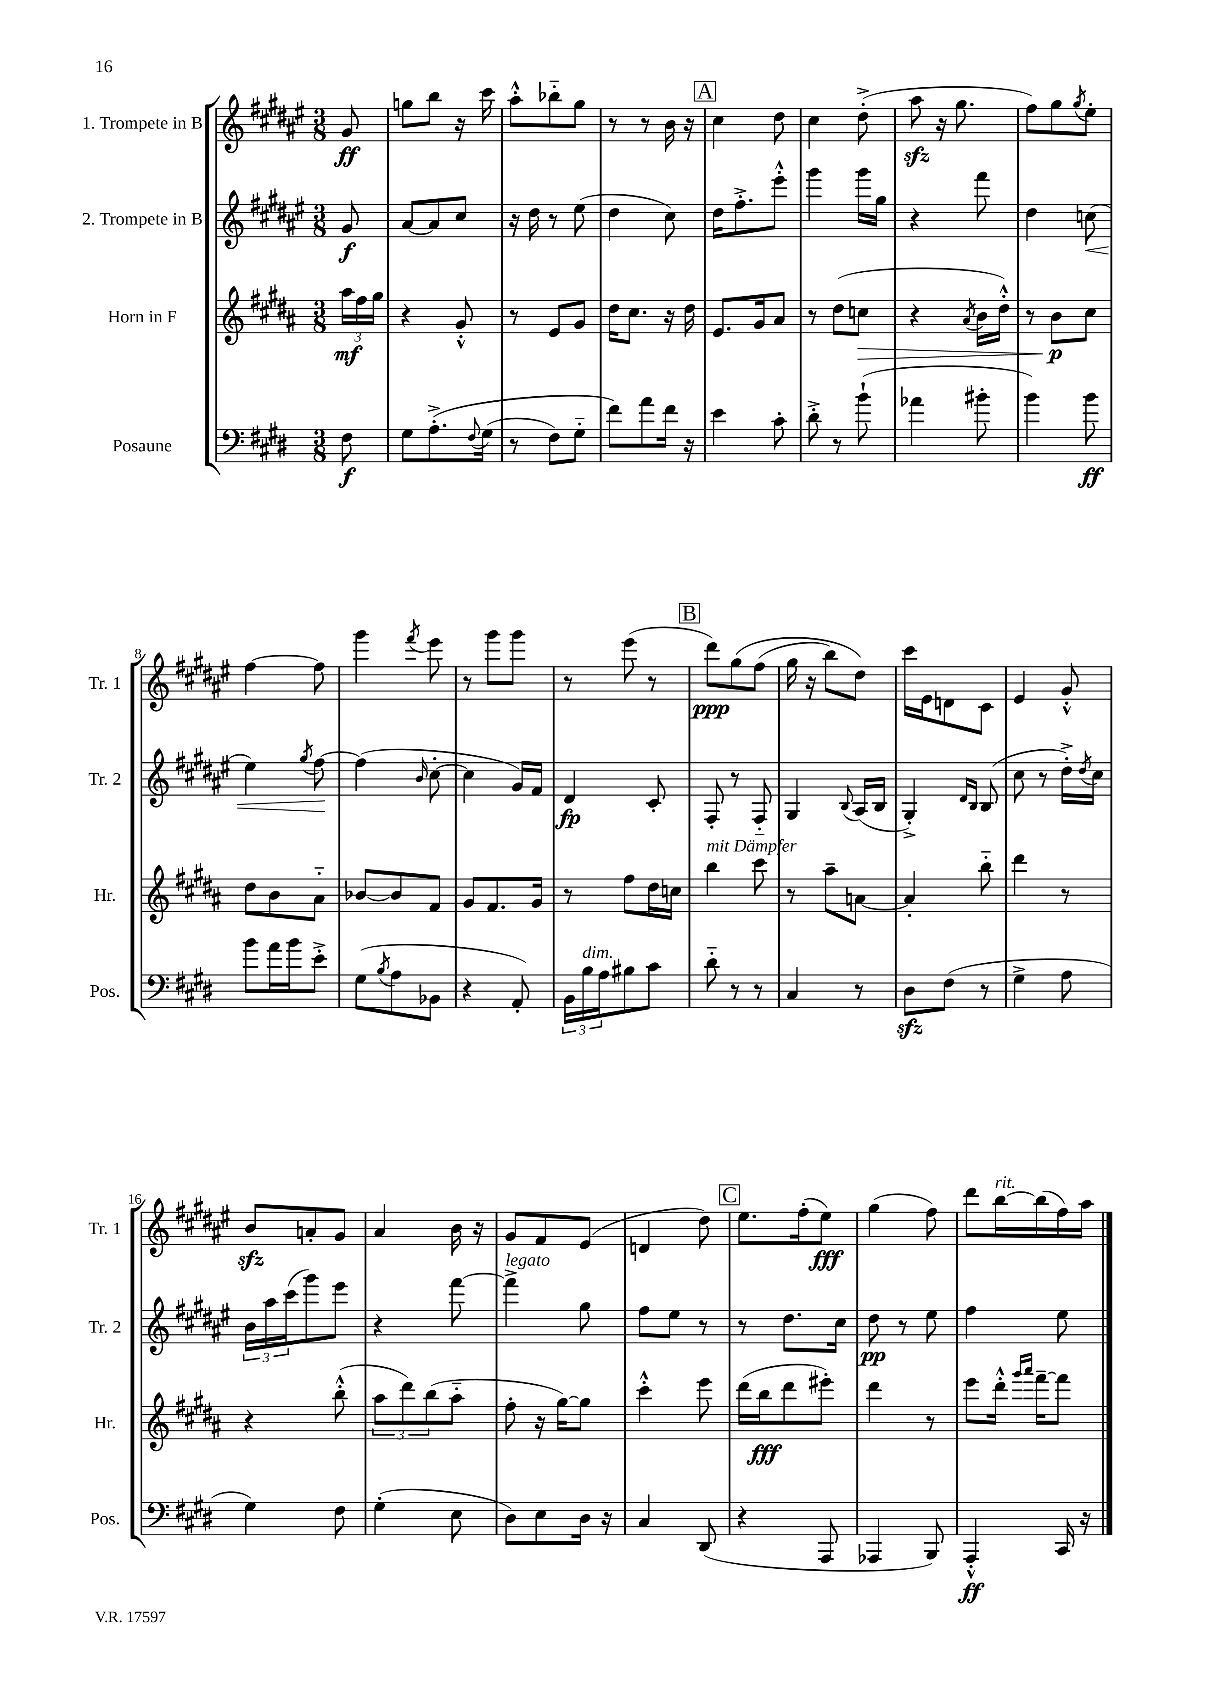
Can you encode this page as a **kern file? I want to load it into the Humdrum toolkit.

**kern	**dynam	**kern	**dynam	**kern	**dynam	**kern	**dynam
*part4	*part4	*part3	*part3	*part2	*part2	*part1	*part1
*staff4	*staff4	*staff3	*staff3	*staff2	*staff2	*staff1	*staff1
*I"Posaune	*	*I"Horn in F	*	*I"2. Trompete in B	*	*I"1. Trompete in B	*
*I'Pos.	*	*I'Hr.	*	*I'Tr. 2	*	*I'Tr. 1	*
*clefF4	*	*clefG2	*	*clefG2	*	*clefG2	*
*k[f#c#g#d#]	*	*k[f#c#g#d#a#]	*	*k[f#c#g#d#a#e#]	*	*k[f#c#g#d#a#e#]	*
*M3/8	*	*M3/8	*	*M3/8	*	*M3/8	*
=	=	=	=	=	=	=	=
8F#\	f	24aa#\LL	mf	8g#/	f	8g#/	ff
.	.	24ff#\	.	.	.	.	.
.	.	24gg#\JJ	.	.	.	.	.
=1	=1	=1	=1	=1	=1	=1	=1
8G#\L	.	4r	.	[8a#/L	.	8ggn\L	.
(8.A'^\	.	.	.	8a#/]	.	8bb\J	.
.	.	8g#'^^/	.	8cc#/J	.	16r	.
8qqF#/	.	.	.	.	.	.	.
(16G#\Jk	.	.	.	.	.	16ccc#\	.
=2	=2	=2	=2	=2	=2	=2	=2
8r	.	8r	.	16r	.	8aa#'^^\L	.
.	.	.	.	16dd#\	.	.	.
8F#\L)	.	8e/L	.	8r	.	8bb-X\	.
8G#\J	.	8g#/J	.	(8ee#\	.	8gg#\J	.
=3	=3	=3	=3	=3	=3	=3	=3
8f#\L)	.	16dd#\KL	.	4dd#\	.	8r	.
.	.	8.cc#\J	.	.	.	.	.
8a\	.	.	.	.	.	8r	.
16f#\Jk	.	16r	.	8cc#\)	.	16b\	.
16r	.	16dd#\	.	.	.	16r	.
!!LO:REH:place=s1:t=A
=4	=4	=4	=4	=4	=4	=4	=4
4e\	.	8.e/L	.	16dd#\KL	.	4cc#\	.
.	.	.	.	8.ff#'^\	.	.	.
.	.	16g#/k	.	.	.	.	.
8c#'\	.	8a#/J	.	8eee#'^^\J	.	8dd#\	.
=5	=5	=5	=5	=5	=5	=5	=5
8d#'^\	.	8r	.	4ggg#\	.	4cc#\	.
8r	.	(8dd#\L	.	.	.	.	.
!	!	!	!LO:HP:b	!	!	!	!
(8b`\	.	8ccn\J	>	16ggg#\LL	.	(8dd#'^\	.
.	.	.	.	16gg#\JJ	.	.	.
=6	=6	=6	=6	=6	=6	=6	=6
4a-X\	.	4r	.	4r	.	8aa#zz\	.
.	.	.	.	.	.	16r	.
.	.	.	.	.	.	8.gg#\	.
.	.	8qa#/	.	.	.	.	.
8b#X'\	.	16b\LL	.	8fff#\	.	.	.
.	.	16dd#'^^\JJ)	.	.	.	.	.
=7	=7	=7	=7	=7	=7	=7	=7
4b\)	.	8r	.	4dd#\	.	8ff#\L)	.
.	.	8b\L	p	.	.	8gg#\	.
.	.	.	.	.	.	8qgg#/	.
!	!	!	!	!	!LO:HP:b	!	!
8b\	ff	8cc#\J	]	(8ccn\	<	8ee#'\J	.
!!LO:LB:g=z
=8	=8	=8	=8	=8	=8	=8	=8
8b\L	.	8dd#\L	.	4ee#\)	.	[4ff#\	.
16a\L	.	8b\	.	.	.	.	.
16b\J	.	.	.	.	.	.	.
.	.	.	.	8qgg#/	.	.	.
8e'^\J	.	8a#\J	.	[8ff#\	.	8ff#\]	.
.	.	.	.	.	[	.	.
=9	=9	=9	=9	=9	=9	=9	=9
(8G#\L	.	[8b-X/L	.	(4ff#\]	.	4ggg#\	.
8qB/	.	.	.	.	.	.	.
8A\	.	8b-/]	.	.	.	.	.
.	.	.	.	16qqb/	.	8qfff#/	.
8BB-X\J	.	8f#/J	.	[8cc#'\	.	8eee#\	.
=10	=10	=10	=10	=10	=10	=10	=10
4r	.	8g#/L	.	4cc#\]	.	8r	.
.	.	8.f#/	.	.	.	8ggg#\L	.
8AA'/)	.	.	.	16g#/LL)	.	8ggg#\J	.
.	.	16g#/Jk	.	16f#/JJ	.	.	.
=11	=11	=11	=11	=11	=11	=11	=11
24BB\LL	.	8r	.	4d#/	fp	8r	.
!LO:TX:a:i:t=dim.	!	!	!	!	!	!	!
24B\	.	.	.	.	.	.	.
24A\J	.	.	.	.	.	.	.
8B#X\	.	8ff#\L	.	.	.	(8eee#\	.
8c#\J	.	16dd#\L	.	8c#'/	.	8r	.
.	.	16ccn\JJ	.	.	.	.	.
!!LO:REH:place=s1:t=B
=12	=12	=12	=12	=12	=12	=12	=12
!	!	!LO:TX:a:i:t=mit Dämpfer	!	!	!	!	!
8d#\	.	4bb\	.	8F#'/	.	8ddd#\L)	ppp
8r	.	.	.	8r	.	(8gg#\	.
8r	.	8ccc#\	.	8F#/	.	(8ff#\J	.
=13	=13	=13	=13	=13	=13	=13	=13
4C#/	.	8r	.	4G#/	.	16gg#\	.
.	.	.	.	.	.	16r	.
.	.	8aa#~\L	.	.	.	8bb\L)	.
.	.	.	.	8qqB/	.	.	.
8r	.	[8an\J	.	(16A#/LL	.	8dd#\J)	.
.	.	.	.	16B/JJ	.	.	.
=14	=14	=14	=14	=14	=14	=14	=14
8D#zz\L	.	4a'/]	.	4G#'^/)	.	16ccc#\LL	.
.	.	.	.	.	.	16e#\J	.
(8F#\J	.	.	.	.	.	8dn\	.
.	.	.	.	16qqd#/LL	.	.	.
.	.	.	.	16qqB/JJ	.	.	.
8r	.	8bb\	.	(8B/	.	8c#\J	.
=15	=15	=15	=15	=15	=15	=15	=15
4G#^\	.	4ddd#\	.	8cc#\	.	4e#/	.
.	.	.	.	8r	.	.	.
8A\	.	8r	.	16dd#'^\LL)	.	8g#'^^/	.
.	.	.	.	8qdd#/	.	.	.
.	.	.	.	16cc#\JJ	.	.	.
!!LO:LB:g=z
=16	=16	=16	=16	=16	=16	=16	=16
4G#\)	.	4r	.	24b\LL	.	8bzz/L	.
.	.	.	.	24aa#\	.	.	.
.	.	.	.	(24ccc#\J	.	.	.
.	.	.	.	8ggg#\)	.	8an'/	.
8F#\	.	(8bb'^^\	.	8eee#\J	.	8g#/J	.
=17	=17	=17	=17	=17	=17	=17	=17
(4G#'\	.	12aa#\L	.	4r	.	4a#/	.
.	.	12ddd#\)	.	.	.	.	.
.	.	(12bb\	.	.	.	.	.
8E\	.	8aa#\J	.	[8fff#\	.	16b\	.
.	.	.	.	.	.	16r	.
=18	=18	=18	=18	=18	=18	=18	=18
!	!	!	!	!LO:TX:a:i:t=legato	!	!	!
8D#\L)	.	8ff#'\	.	4fff#^\]	.	8g#/L	.
8E\	.	16r	.	.	.	8f#/	.
.	.	[16gg#\KL)	.	.	.	.	.
16D#\Jk	.	8gg#\J]	.	8gg#\	.	(8e#/J	.
16r	.	.	.	.	.	.	.
=19	=19	=19	=19	=19	=19	=19	=19
4C#/	.	4ccc#'^^\	.	8ff#\L	.	4dn/	.
.	.	.	.	8ee#\J	.	.	.
(8DD#/	.	8eee\	.	8r	.	8dd#\)	.
!!LO:REH:place=s1:t=C
=20	=20	=20	=20	=20	=20	=20	=20
4r	.	(16ddd#\LL	.	8r	.	8.ee#\L	.
.	.	16bb\J	fff	.	.	.	.
.	.	8ddd#\	.	8.dd#\L	.	.	.
.	.	.	.	.	.	(16ff#'\k	.
8AAA/	.	8eee#X'\J)	.	.	.	8ee#\J)	fff
.	.	.	.	16cc#\Jk	.	.	.
=21	=21	=21	=21	=21	=21	=21	=21
4AAA-X/	.	4ddd#\	.	8dd#\	pp	(4gg#\	.
.	.	.	.	8r	.	.	.
8BBB/)	.	8r	.	8ee#\	.	8ff#\)	.
=22	=22	=22	=22	=22	=22	=22	=22
4AAA'^^/	ff	8eee\L	.	4ff#\	.	8ddd#\L	.
!	!	!	!	!	!	!LO:TX:a:i:t=rit.	!
.	.	16ddd#'^^\Jk	.	.	.	[16bb\L	.
.	.	16qqggg#/LL	.	.	.	.	.
.	.	16qqaaa#/JJ	.	.	.	.	.
.	.	[16fff#~\KL	.	.	.	(16bb\]	.
16CC#/	.	8fff#\J]	.	8ee#\	.	16ff#\)	.
16r	.	.	.	.	.	16aa#\JJ	.
==	==	==	==	==	==	==	==
*-	*-	*-	*-	*-	*-	*-	*-
